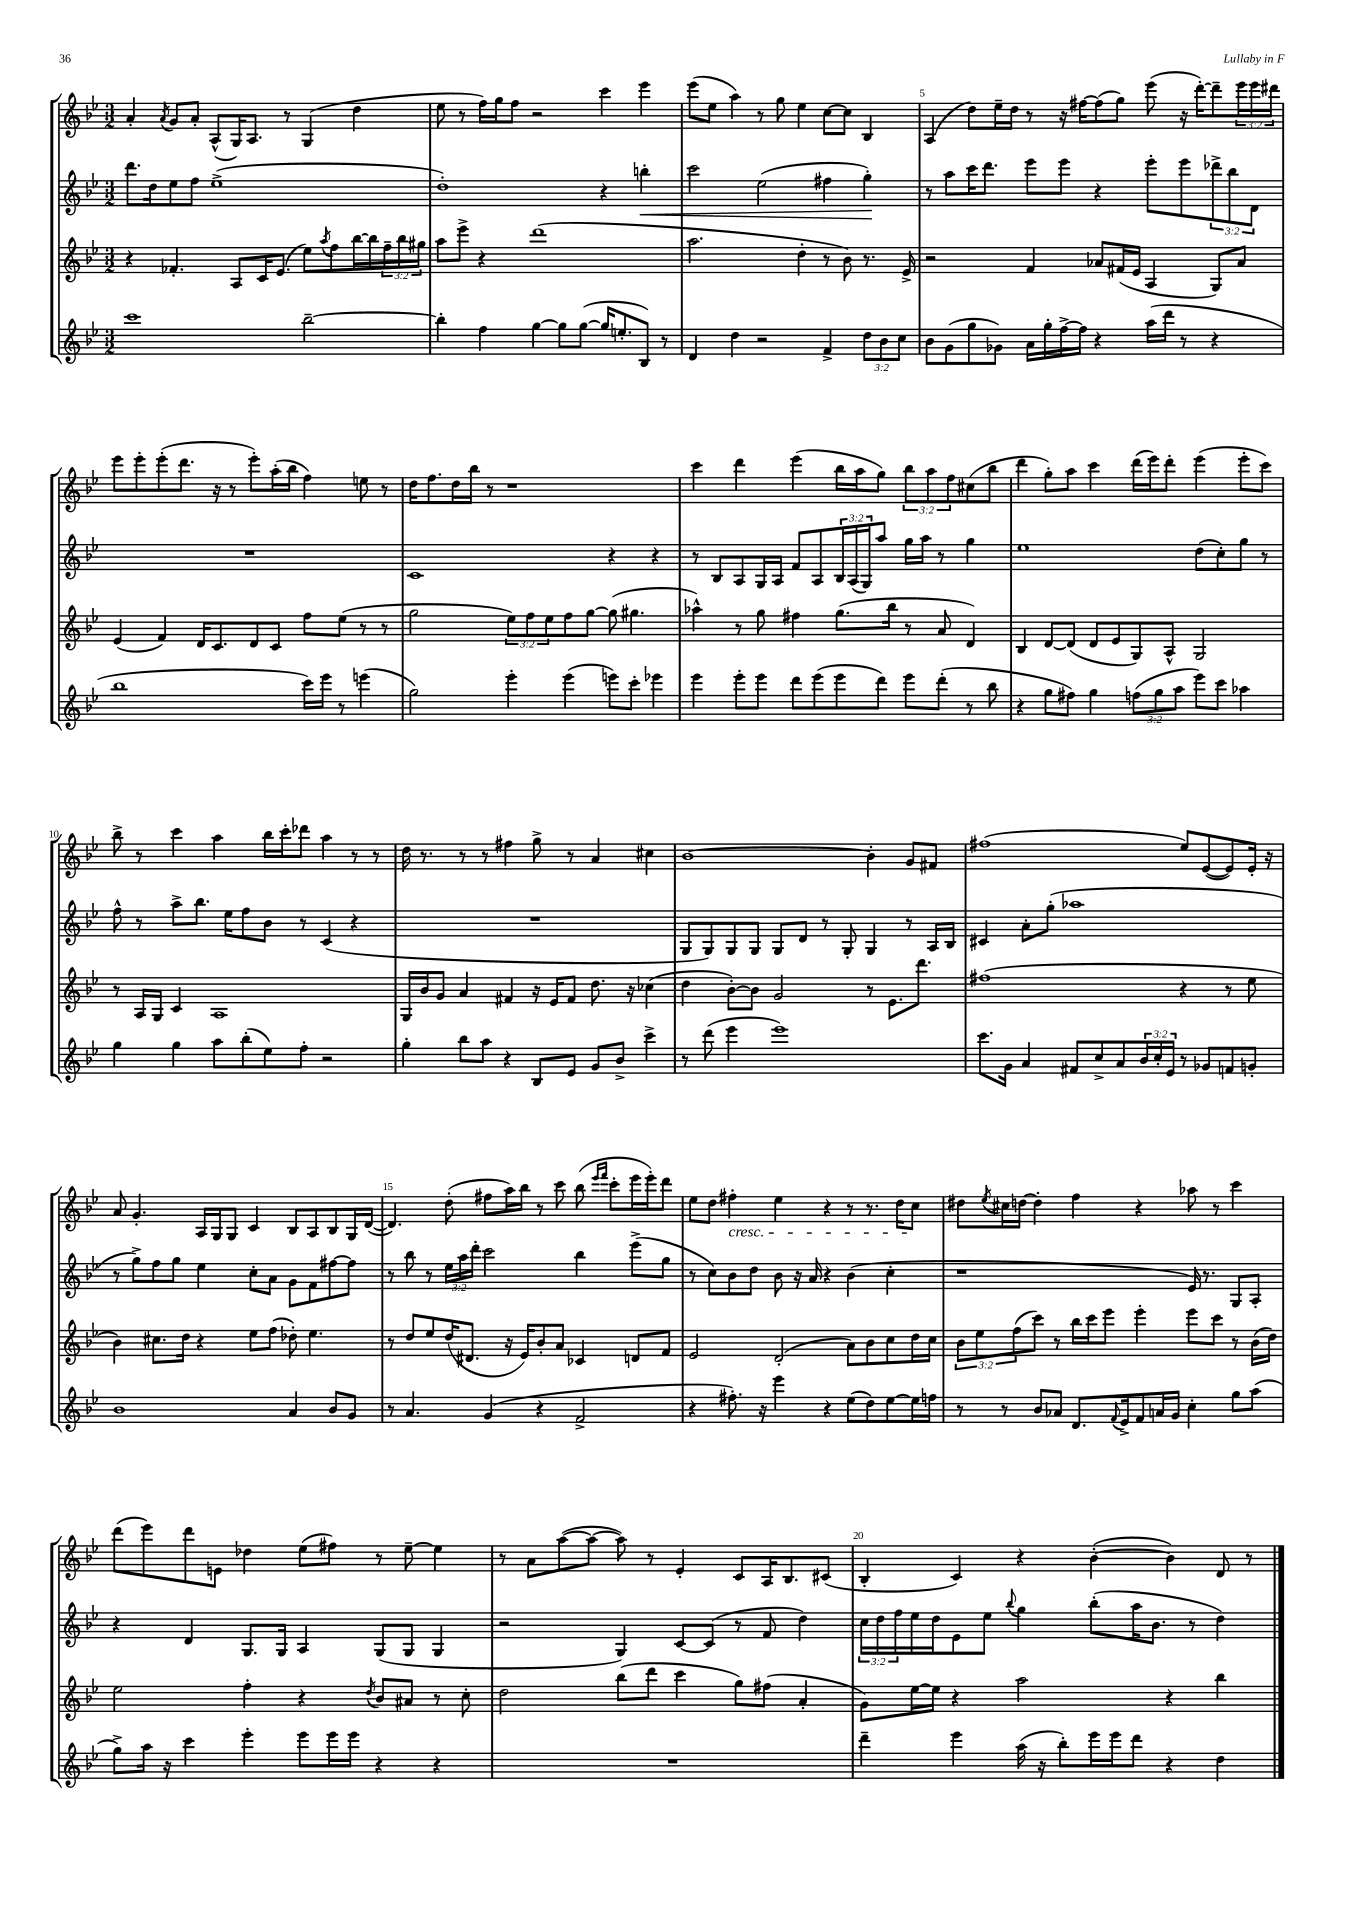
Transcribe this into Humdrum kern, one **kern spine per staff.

**kern	**kern	**kern	**dynam	**kern
*part4	*part3	*part2	*part2	*part1
*staff4	*staff3	*staff2	*staff2	*staff1
*clefG2	*clefG2	*clefG2	*	*clefG2
*k[b-e-]	*k[b-e-]	*k[b-e-]	*	*k[b-e-]
*M3/2	*M3/2	*M3/2	*	*M3/2
=2	=2	=2	=2	=2
1ccc	4r	8.ddd\L	.	4a'/
.	.	16dd\k	.	.
.	.	.	.	8qa/
.	4.f-X'/	8ee-\	.	8g/L
.	.	8ff\J	.	8a'/J
.	.	(1ee-^	.	(8A^^/L
.	8A/L	.	.	16G/K)
.	.	.	.	8.A/J
.	16c/K	.	.	.
.	(8.e-/J	.	.	.
.	.	.	.	8r
[2bb-~\	8ee-\L)	.	.	(4G/
.	8qaa/	.	.	.
.	8ff\	.	.	.
.	[16bb-\L	.	.	4dd\
.	16bb-\]	.	.	.
.	24ff~\	.	.	.
.	24bb-\	.	.	.
.	24gg#X\JJ	.	.	.
=3	=3	=3	=3	=3
4bb-'\]	8aa\L	1dd')	.	8ee-\
.	8eee-^\J	.	.	8r
4ff\	4r	.	.	16ff\LL)
.	.	.	.	16gg\J
.	.	.	.	8ff\J
[4gg\	(1ddd	.	.	2r
8gg\L]	.	.	.	.
([8gg\J	.	.	.	.
16gg/KL]	.	4r	.	4ccc\
8.een'/	.	.	.	.
!	!	!	!LO:HP:b	!
8B-/J)	.	4bbn'\	<	4eee-\
8r	.	.	.	.
=4	=4	=4	=4	=4
4d/	2.aa\	2ccc\	.	(8eee-\L
.	.	.	.	8ee-\J
4dd\	.	.	.	4aa\)
2r	.	(2ee-\	.	8r
.	.	.	.	8gg\
.	4dd'\	.	.	4ee-\
4f^/	8r	4ff#X\	.	[8cc\L
.	8b-\)	.	.	8cc\J]
12dd\L	8.r	4gg'\)	.	4B-/
12b-\	.	.	.	.
12cc\J	.	.	.	.
.	16e-^/	.	.	.
.	.	.	[	.
=5	=5	=5	=5	=5
8b-\L	2r	8r	.	(4A/
(8g\	.	8aa\L	.	.
8gg\	.	16ccc\K	.	8dd\L)
.	.	8.ddd\J	.	.
8g-X\J)	.	.	.	16ee-~\L
.	.	.	.	16dd\JJ
16a\LL	4f/	8eee-\L	.	8r
16gg'\	.	.	.	.
[16ff^\	.	8eee-\J	.	16r
16ff\JJ]	.	.	.	[16ff#X\KL
4r	8a-X/L	4r	.	(8ff#\]
.	(16f#X/L	.	.	8gg\J)
.	16e-/JJ	.	.	.
(16aa\LL	4A/	8eee-'\L	.	(8eee-\
16ddd\JJ	.	.	.	.
8r	.	8eee-\	.	16r
.	.	.	.	[16ddd'\KL)
4r	8G/L)	12ddd-X^\	.	8ddd~\]
.	.	12bb-\	.	.
.	8a-/J	.	.	24eee-\L
.	.	12d\J	.	24eee-\
.	.	.	.	24ddd#X\JJ
!!LO:LB:g=z
=6	=6	=6	=6	=6
1bb-	(4e-/	1.r	.	8eee-\L
.	.	.	.	8eee-'\
.	4f/)	.	.	(8eee-'\
.	.	.	.	8.ddd\J
.	16d/KL	.	.	.
.	8.c/	.	.	16r
.	.	.	.	8r
.	8d/	.	.	8eee-'\L)
.	8c/J	.	.	(16aa'\L
.	.	.	.	16bb-\JJ
16ccc\LL)	8ff\L	.	.	4ff\)
16eee-\JJ	.	.	.	.
8r	(8ee-\J	.	.	.
(4eeen\	8r	.	.	8een\
.	8r	.	.	8r
=7	=7	=7	=7	=7
2gg\)	2gg\	1c	.	16dd\KL
.	.	.	.	8.ff\
.	.	.	.	16dd\L
.	.	.	.	16bb-\JJ
.	.	.	.	8r
4eee-'\	12ee-\L)	.	.	1r
.	12ff\	.	.	.
.	12ee-\	.	.	.
(4eee-\	8ff\	.	.	.
.	[8gg\J	.	.	.
8eeen\L)	(8gg\]	4r	.	.
8ccc'\J	4.gg#X\	.	.	.
4eee-X\	.	4r	.	.
=8	=8	=8	=8	=8
4eee-\	4aa-X^^\)	8r	.	4ccc\
.	.	8B-/L	.	.
8eee-'\L	8r	8A/	.	4ddd\
8eee-\J	8gg\	16G/L	.	.
.	.	16A/JJ	.	.
8ddd\L	4ff#X\	8f/L	.	(4eee-\
(8eee-\	.	8A/	.	.
8eee-\	(8.gg\L	24B-/L	.	16bb-\LL
.	.	(24A/	.	.
.	.	.	.	16aa\J
.	.	24G/J)	.	.
8ddd\J)	.	8aa/J	.	8gg\J)
.	16bb-\Jk	.	.	.
8eee-\L	8r	16gg\LL	.	12bb-\L
.	.	16aa\JJ	.	.
.	.	.	.	12aa\
(8ddd'\J	8a/	8r	.	.
.	.	.	.	12ff\
8r	4d/)	4gg\	.	(8cc#X\
8bb-\	.	.	.	8bb-\J
=9	=9	=9	=9	=9
4r	4B-/	1ee-	.	4ddd\
8gg\L	[8d/L	.	.	8gg'\L)
8ff#X\J)	(8d/J]	.	.	8aa\J
4gg\	8d/L	.	.	4ccc\
.	8e-/	.	.	.
(12ffn\L	8G/)	.	.	(16ddd\LL
.	.	.	.	16eee-\J)
12gg\	.	.	.	.
.	8A^^/J	.	.	8ddd'\J
12aa\J	.	.	.	.
8eee-\L)	2G/	(8dd\L	.	(4eee-\
8ccc\J	.	8cc'\)	.	.
4aa-X\	.	8gg\J	.	8eee-'\L
.	.	8r	.	8ccc\J)
!!LO:LB:g=z
=10	=10	=10	=10	=10
4gg\	8r	8ff^^\	.	8bb-^\
.	16A/LL	8r	.	8r
.	16G/JJ	.	.	.
4gg\	4c/	8aa^\L	.	4ccc\
.	.	8.bb-\J	.	.
8aa\L	1A	.	.	4aa\
.	.	16ee-\KL	.	.
(8bb-'\	.	8ff\	.	.
8ee-\)	.	8b-\J	.	16bb-\LL
.	.	.	.	16ccc'\J
8ff'\J	.	8r	.	8ddd-X\J
2r	.	(4c/	.	4aa\
.	.	4r	.	8r
.	.	.	.	8r
=11	=11	=11	=11	=11
4gg'\	16G/LL	1.r	.	16dd\
.	16b-/J	.	.	8.r
.	8g/J	.	.	.
8bb-\L	4a/	.	.	8r
8aa\J	.	.	.	8r
4r	4f#X/	.	.	4ff#X\
8B-/L	16r	.	.	8gg^\
.	16e-/KL	.	.	.
8e-/J	8f#/J	.	.	8r
8g/L	8.dd\	.	.	4a/
8b-^/J	.	.	.	.
.	16r	.	.	.
4ccc^\	(4cc-X\	.	.	4cc#X\
=12	=12	=12	=12	=12
8r	4dd\	8G/L	.	[1b-
(8ddd\	.	8G/)	.	.
4eee-\	[8b-'\L)	8G/	.	.
.	8b-\J]	8G/J	.	.
1eee-)	2g/	8G/L	.	.
.	.	8d/J	.	.
.	.	8r	.	.
.	.	8G'/	.	.
.	8r	4G/	.	4b-'\]
.	8.e-\L	.	.	.
.	.	8r	.	8g/L
.	8.ddd\J	.	.	.
.	.	16A/LL	.	8f#X/J
.	.	16B-/JJ	.	.
=13	=13	=13	=13	=13
8.ccc\L	(1ff#X	4c#X/	.	(1ff#X
16g\Jk	.	.	.	.
4a/	.	8a'\L	.	.
.	.	(8gg'\J	.	.
8f#X/L	.	1aa-X	.	.
8cc^/	.	.	.	.
8a/	.	.	.	.
24b-/L	.	.	.	.
24cc'/	.	.	.	.
24e-/JJ	.	.	.	.
8r	4r	.	.	8ee-/L)
8g-X/L	.	.	.	([8e-/
8fn/	8r	.	.	8e-/])
8gn'/J	8ee-\	.	.	16e-'/Jk
.	.	.	.	16r
!!LO:LB:g=z
=14	=14	=14	=14	=14
1b-	4b-\)	8r	.	8a/
.	.	8gg^\L)	.	4.g'/
.	8.cc#X\L	8ff\	.	.
.	.	8gg\J	.	.
.	16dd\Jk	.	.	.
.	4r	4ee-\	.	16A/LL
.	.	.	.	16G/J
.	.	.	.	8G/J
.	8ee-\L	8cc'\L	.	4c/
.	(8ff\J	8a\J	.	.
4a/	8dd-X'\)	8g\L	.	8B-/L
.	4.ee-\	8f\	.	8A/
8b-/L	.	[8ff#X\	.	8B-/
8g/J	.	8ff#\J]	.	16G/L
.	.	.	.	([16d/JJ
=15	=15	=15	=15	=15
8r	8r	8r	.	4.d/])
4.a/	8dd/L	8bb-\	.	.
.	8ee-/	8r	.	.
.	(16dd/K	24ee-\LL	.	(8dd'\
.	.	24aa\	.	.
.	8.d#X/J	.	.	.
.	.	24ddd'\JJ	.	.
(4g/	.	2ccc\	.	8ff#X\L
.	16r	.	.	16aa\L)
.	16e-/KL)	.	.	16bb-\JJ
4r	8b-'/	.	.	8r
.	8a/J	.	.	8ccc\
2f^/	4c-X/	4bb-\	.	(8bb-\
.	.	.	.	16qqeee-/LL
.	.	.	.	16qqfff/JJ
.	.	.	.	8ccc'\L
.	8dn/L	(8eee-^\L	.	16eee-\L
.	.	.	.	16eee-'\J)
.	8f/J	8gg\J	.	8ddd\J
=16	=16	=16	=16	=16
4r	2e-/	8r	.	8ee-\L
.	.	8cc\L)	.	8dd\J
!	!	!	!	!LO:TX:b:i:t=cresc.
8.ff#X'\)	.	8b-\	.	4ff#X'\
.	.	8dd\J	.	.
16r	.	.	.	.
4eee-\	(2d'/	8b-\	.	4ee-\
.	.	16r	.	.
.	.	16a/	.	.
4r	.	4r	.	4r
(8ee-\L	8a\L)	(4b-\	.	8r
8dd\)	8b-\	.	.	8.r
[8ee-\	8cc\	4cc'\	.	.
.	.	.	.	16dd\KL
16ee-\L]	16dd\L	.	.	8cc\J
16ffn\JJ	16cc\JJ	.	.	.
=17	=17	=17	=17	=17
8r	12b-\L	1r	.	8dd#X\L
.	12ee-\	.	.	.
.	.	.	.	8qee-/
8r	.	.	.	16cc#X\L
.	(12ff\	.	.	.
.	.	.	.	[16ddn\JJ
8b-/L	8ccc\J)	.	.	4dd'\]
8a-X/J	8r	.	.	.
8.d/L	16bb-\LL	.	.	4ff\
.	16ccc\J	.	.	.
.	8eee-\J	.	.	.
8qqf/	.	.	.	.
16e-^/k	.	.	.	.
8f/	4eee-'\	.	.	4r
16an/L	.	.	.	.
16g/JJ	.	.	.	.
4cc'\	8eee-\L	16e-/)	.	8aa-X\
.	.	8.r	.	.
.	8ccc\J	.	.	8r
8gg\L	8r	8G/L	.	4ccc\
(8aa\J	(16b-\LL	8A'/J	.	.
.	16dd\JJ)	.	.	.
!!LO:LB:g=z
=18	=18	=18	=18	=18
8gg^\L)	2ee-\	4r	.	(8ddd\L
16aa\Jk	.	.	.	8eee-\)
16r	.	.	.	.
4ccc\	.	4d/	.	8ddd\
.	.	.	.	8en\J
4eee-'\	4ff'\	8.G/L	.	4dd-X\
.	.	16G/Jk	.	.
8eee-\L	4r	4A/	.	(8ee-\L
16eee-\L	.	.	.	8ff#X\J)
16eee-\JJ	.	.	.	.
.	8qdd/	.	.	.
4r	8b-/L	(8G/L	.	8r
.	8a#X/J	8G/J	.	[8ee-~\
4r	8r	4G/	.	4ee-\]
.	8cc'\	.	.	.
=19	=19	=19	=19	=19
1.r	2dd\	2r	.	8r
.	.	.	.	8a\L
.	.	.	.	([8aa\
.	.	.	.	8aa\J_
.	(8bb-\L	4G/)	.	8aa\])
.	8ddd\J	.	.	8r
.	4ccc\	[8c/L	.	4e-'/
.	.	(8c/J]	.	.
.	8gg\L)	8r	.	8c/L
.	(8ff#X\J	8f/	.	16A/K
.	.	.	.	8.B-/
.	4a'/	4dd\)	.	.
.	.	.	.	(8c#X/J
=20	=20	=20	=20	=20
4ddd~\	8g\L)	24cc\LL	.	4B-'/
.	.	24dd\	.	.
.	.	24ff\	.	.
.	[16ee-\L	16ee-\	.	.
.	16ee-\JJ]	16dd\J	.	.
4eee-\	4r	8e-\	.	4c/)
.	.	8ee-\J	.	.
.	.	8qqbb-/	.	.
(16aa\	2aa\	4gg\	.	4r
16r	.	.	.	.
8bb-'\L)	.	.	.	.
16eee-\L	.	(8bb-'\L	.	([4b-'\
16eee-\J	.	.	.	.
8ddd\J	.	16aa\K	.	.
.	.	8.b-\J	.	.
4r	4r	.	.	4b-\])
.	.	8r	.	.
4dd\	4bb-\	4dd\)	.	8d/
.	.	.	.	8r
==	==	==	==	==
*-	*-	*-	*-	*-
